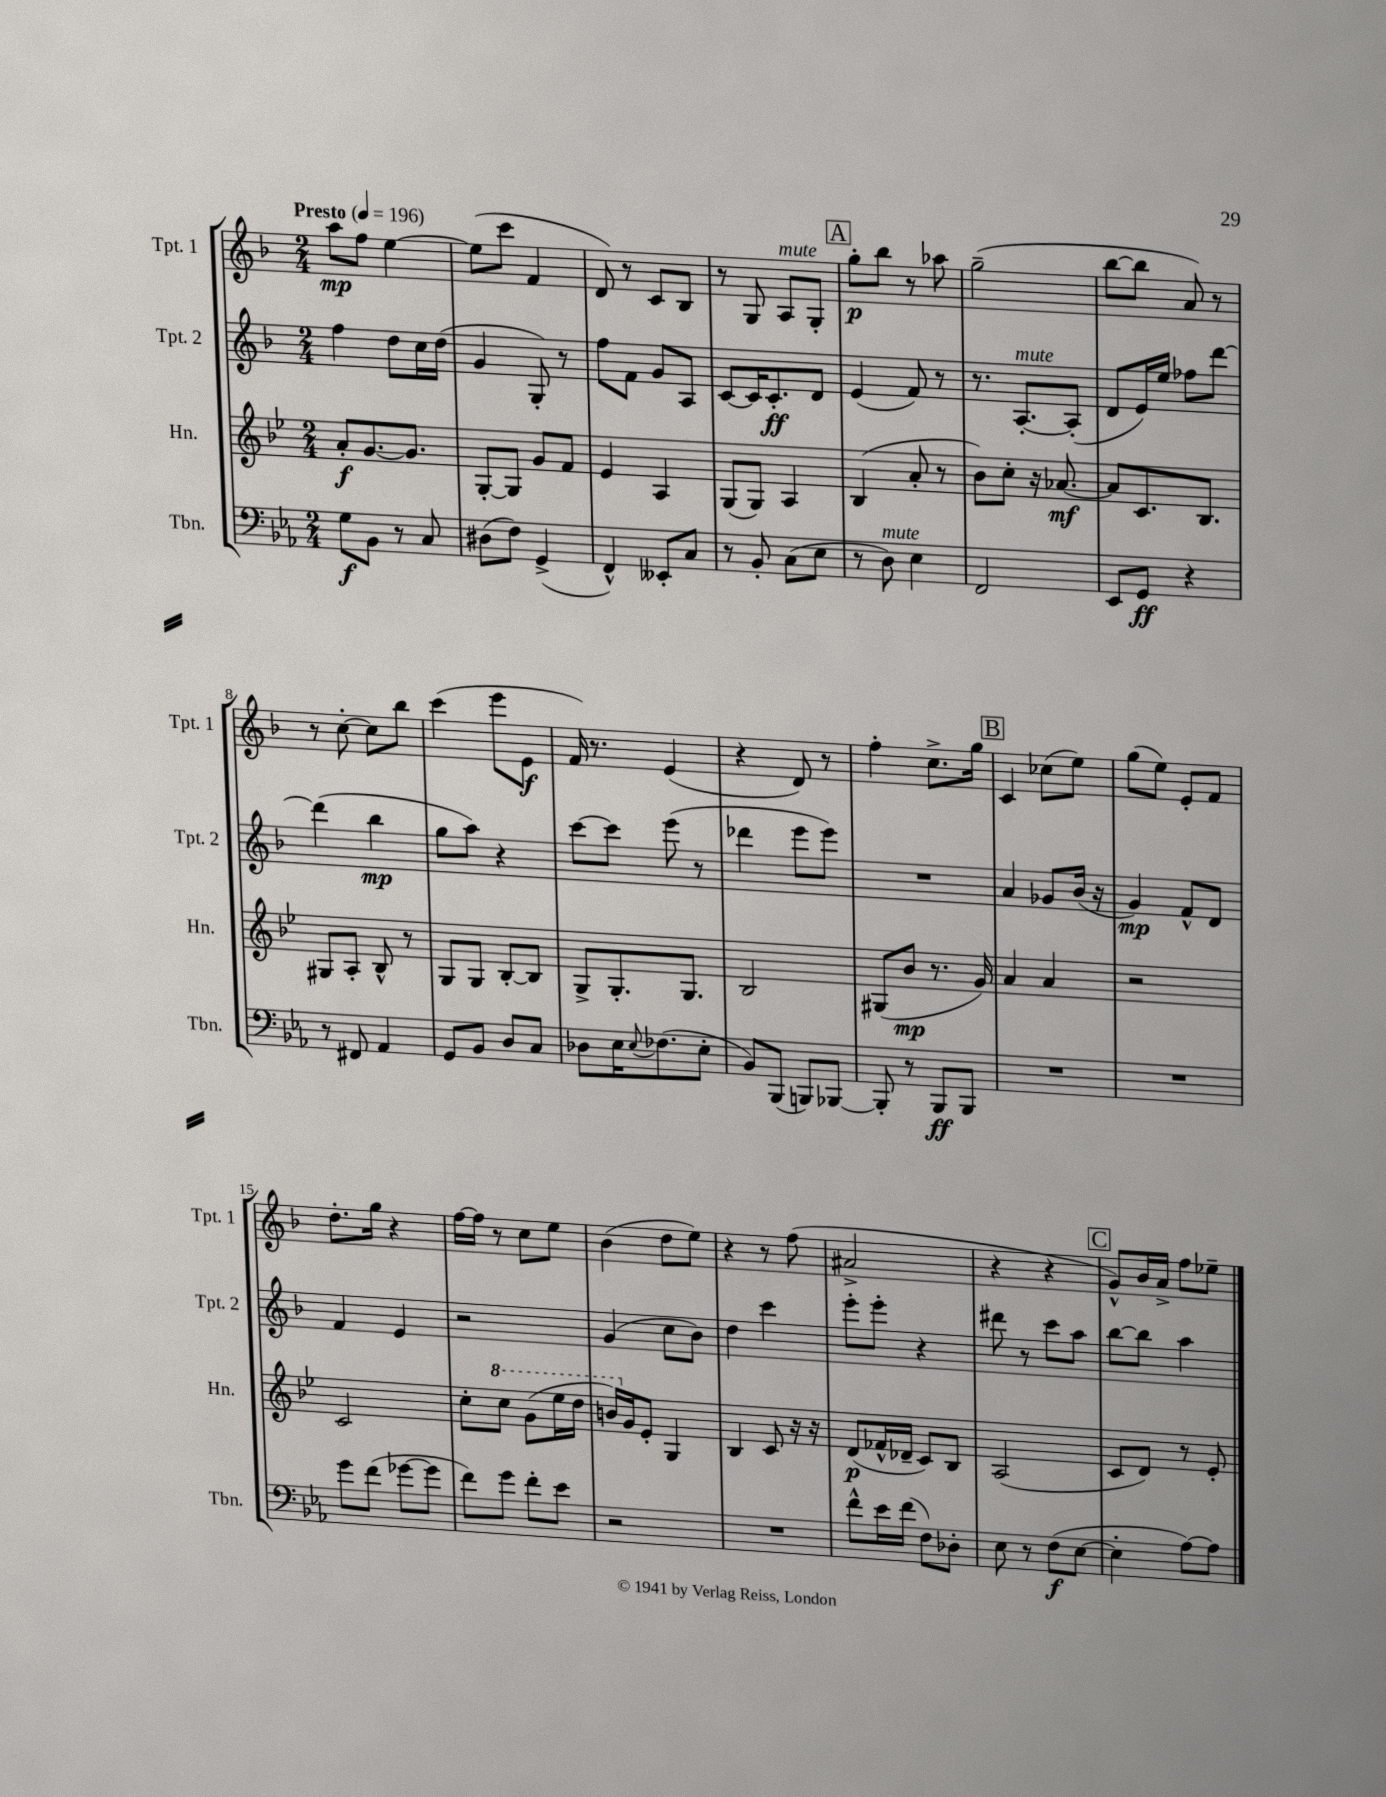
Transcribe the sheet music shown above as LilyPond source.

<<
\new StaffGroup <<
\new Staff = "s0" \with { instrumentName = "Tpt. 1" shortInstrumentName = "Tpt. 1" } {
    \clef treble \key f \major \numericTimeSignature \time 2/4 \tempo "Presto" 4 = 196
    a''8\mp f''8 e''4~ |
    e''8( c'''8 f'4 |
    d'8) r8 c'8 bes8 |
    r8 g8 a8^\markup { \italic "mute" } g8-. |
    \mark \markup { \box "A" } g''8-.\p bes''8 r8 aes''8 |
    g''2--( |
    bes''8~ bes''8 a'8) r8 |
    r8 c''8~-. c''8 bes''8 |
    c'''4( e'''8 e'8\f |
    f'16) r8. e'4( |
    r4 d'8) r8 |
    f''4-. c''8.-> g''16 |
    \mark \markup { \box "B" } c'4 ces''8( e''8) |
    g''8( e''8) e'8-. f'8 |
    d''8.-. g''16 r4 |
    f''16~ f''16 r8 c''8 e''8 |
    bes'4( d''8 e''8) |
    r4 r8 f''8( |
    ais'2-> |
    r4 r4 |
    \mark \markup { \box "C" } g'8-^) bes'16 a'16-> f''8 ees''8-- \bar "|." |
}
\new Staff = "s1" \with { instrumentName = "Tpt. 2" shortInstrumentName = "Tpt. 2" } {
    \clef treble \key f \major \numericTimeSignature \time 2/4
    f''4 d''8 c''16 d''16( |
    g'4 g8-.) r8 |
    f''8 f'8 g'8 a8 |
    c'8~ c'16 c'8.-.\ff d'8 |
    \mark \markup { \box "A" } e'4( f'8) r8 |
    r8. a8.~-.^\markup { \italic "mute" } a8-.( |
    d'8 e'16) e''16 fes''8 d'''8~ |
    d'''4( bes''4\mp |
    g''8 a''8) r4 |
    c'''8~ c'''8 e'''8( r8 |
    des'''4 e'''8 e'''8) |
    R2 |
    \mark \markup { \box "B" } a'4 ges'8 bes'16( r16 |
    g'4\mp) f'8-^ d'8 |
    f'4 e'4 |
    r2 |
    g'4( c''8 bes'8) |
    d''4 c'''4 |
    e'''8-. e'''8-. r4 |
    dis'''8 r8 c'''8 a''8 |
    \mark \markup { \box "C" } bes''8~ bes''8 a''4 \bar "|." |
}
\new Staff = "s2" \with { instrumentName = "Hn." shortInstrumentName = "Hn." } {
    \clef treble \key bes \major \numericTimeSignature \time 2/4
    a'8-.\f g'8.~ g'8. |
    g8~-. g8 g'8 f'8 |
    ees'4 a4 |
    g8( g8) a4 |
    \mark \markup { \box "A" } bes4( a'8-. r8 |
    bes'8) c''8-. r16 aes'8.~\mf |
    aes'8 c'8. bes8. |
    gis8 a8-. bes8-^ r8 |
    g8 g8 bes8~-. bes8 |
    g8-> g8.-. g8. |
    bes2 |
    gis8( bes'8\mp r8. g'16) |
    \mark \markup { \box "B" } a'4 a'4 |
    r2 |
    c'2 |
    c''8-. \ottava #1 c'''8 g''8( ees'''16 d'''16 |
    b''16) \ottava #0 g'16 ees'8-. g4 |
    bes4 c'8 r16 r16 |
    d'8\p( fes'16-^ des'16-- c'8) bes8 |
    a2( |
    \mark \markup { \box "C" } c'8 d'8) r8 ees'8-. \bar "|." |
}
\new Staff = "s3" \with { instrumentName = "Tbn." shortInstrumentName = "Tbn." } {
    \clef bass \key ees \major \numericTimeSignature \time 2/4
    g8\f bes,8 r8 c8 |
    dis8( f8) g,4->( |
    f,4-^) eeses,8-. c8 |
    r8 bes,8-. c8( ees8 |
    \mark \markup { \box "A" } r8 d8^\markup { \italic "mute" }) ees4 |
    f,2 |
    ees,8 g,8\ff r4 |
    r8 fis,8 aes,4 |
    g,8 bes,8 d8 c8 |
    des8 ees16 \appoggiatura { ees8 } fes8.( ees8-. |
    bes,8) bes,,8( b,,8) bes,,8~ |
    bes,,8-. r8 bes,,8\ff bes,,8 |
    \mark \markup { \box "B" } R2 |
    R2 |
    g'8 f'8( ges'8~ ges'8 |
    f'8) g'8 f'8-. ees'8 |
    r2 |
    R2 |
    f'8-^ ees'16 f'16( f8) des8-. |
    ees8 r8 f8\f( ees8~ |
    \mark \markup { \box "C" } ees4-. aes8~) aes8 \bar "|." |
}
>>
>>
